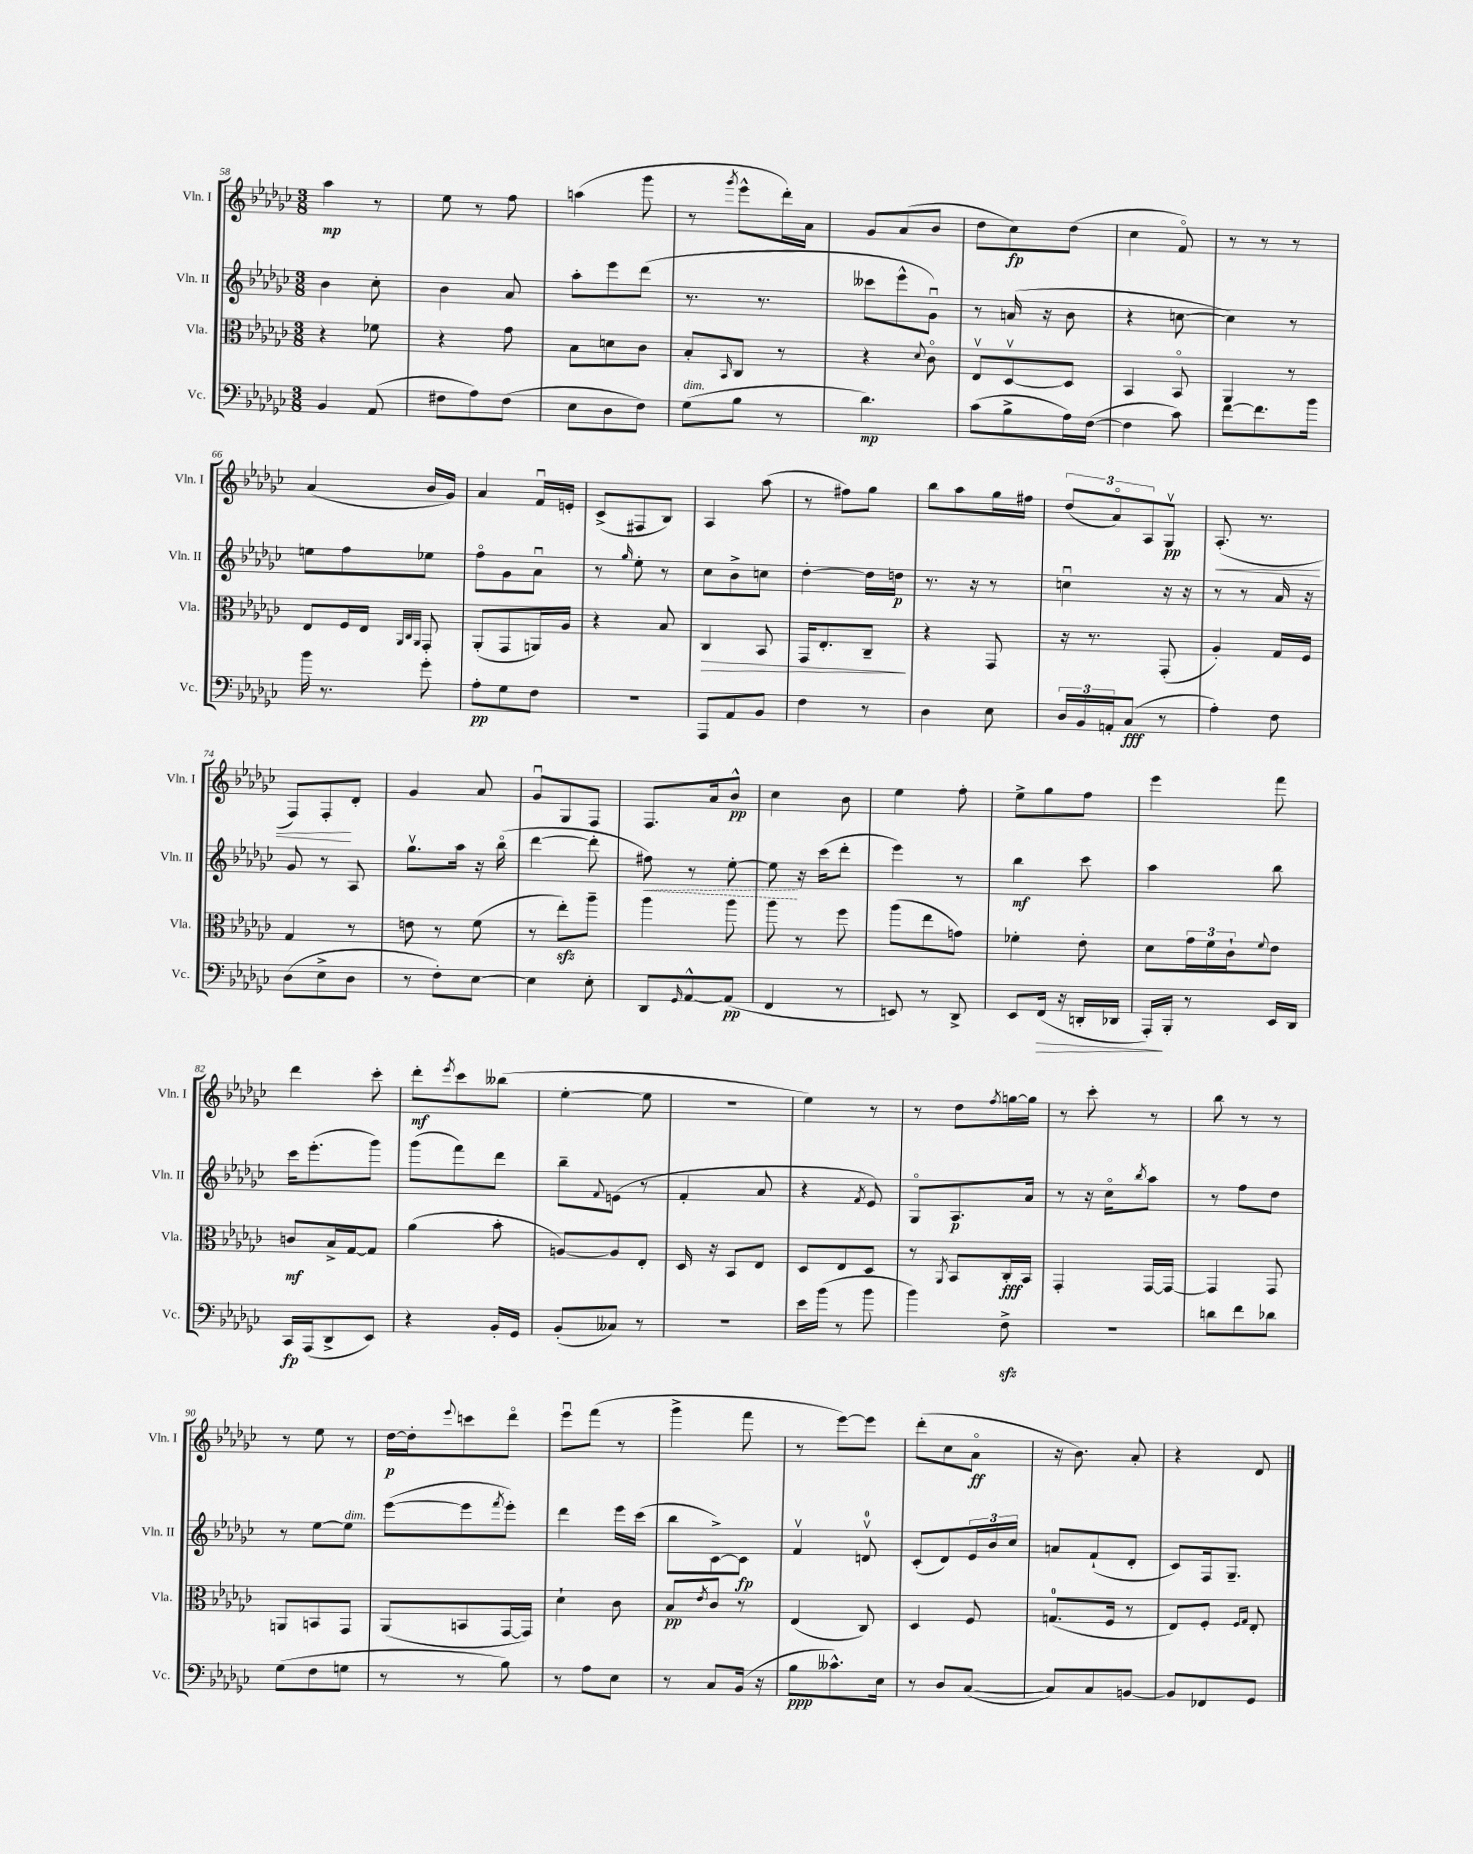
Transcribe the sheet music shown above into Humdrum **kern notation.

**kern	**dynam	**kern	**dynam	**kern	**dynam	**kern	**dynam
*part4	*part4	*part3	*part3	*part2	*part2	*part1	*part1
*staff4	*staff4	*staff3	*staff3	*staff2	*staff2	*staff1	*staff1
*I"Vc.	*	*I"Vla.	*	*I"Vln. II	*	*I"Vln. I	*
*I'Vc.	*	*I'Vla.	*	*I'Vln. II	*	*I'Vln. I	*
*clefF4	*	*clefC3	*	*clefG2	*	*clefG2	*
*k[b-e-a-d-g-c-]	*	*k[b-e-a-d-g-c-]	*	*k[b-e-a-d-g-c-]	*	*k[b-e-a-d-g-c-]	*
*M3/8	*	*M3/8	*	*M3/8	*	*M3/8	*
=58	=58	=58	=58	=58	=58	=58	=58
4BB-/	.	4r	.	4b-\	.	4aa-\	mp
(8AA-/	.	8f-X\	.	8cc-'\	.	8r	.
=59	=59	=59	=59	=59	=59	=59	=59
8F#X\L	.	4r	.	4b-\	.	8ee-\	.
8A-\)	.	.	.	.	.	8r	.
(8F#\J	.	8g-\	.	8a-/	.	8ff\	.
=60	=60	=60	=60	=60	=60	=60	=60
8E-\L	.	8B-\L	.	8aa-'\L	.	(4aan\	.
8D-\	.	8dn\	.	8eee-\	.	.	.
8F\J)	.	8c-\J	.	(8ddd-\J	.	8ggg-\	.
=61	=61	=61	=61	=61	=61	=61	=61
!LO:TX:a:i:t=dim.	!	!	!	!	!	!	!
(8G-\L	.	8B-'/L	.	8.r	.	8r	.
.	.	16qqBB-/	.	.	.	8qggg-/	.
8B-\J	.	8C-/J	.	.	.	8eee-^^\L	.
.	.	.	.	8.r	.	.	.
8r	.	8r	.	.	.	16ddd-'\L)	.
.	.	.	.	.	.	16a-\JJ	.
=62	=62	=62	=62	=62	=62	=62	=62
4.d-\)	mp	4r	.	8ccc--X\L	.	8g-/L	.
.	.	.	.	8eee-^^\	.	(8a-/	.
.	.	8qqd-/	.	.	.	.	.
.	.	8c-\	.	8g-u\J)	.	8b-/J	.
=63	=63	=63	=63	=63	=63	=63	=63
(8c-\L	.	8E-v/L	.	8r	.	8dd-\L	.
8B-^\	.	[8D-v/	.	(16an/	.	8cc-\)	fp
.	.	.	.	16r	.	.	.
16A-\L)	.	8D-/J]	.	8b-\	.	(8dd-\J	.
([16F\JJ	.	.	.	.	.	.	.
=64	=64	=64	=64	=64	=64	=64	=64
4F\]	.	4BB-/	.	4r	.	4cc-\	.
8c-\)	.	8BB-/	.	[8ccn\	.	8f/)	.
=65	=65	=65	=65	=65	=65	=65	=65
[8f\L	.	4AA-/	.	4cc\])	.	8r	.
8.f\]	.	.	.	.	.	8r	.
.	.	8r	.	8r	.	8r	.
16b-\Jk	.	.	.	.	.	.	.
!!LO:LB:g=z
=66	=66	=66	=66	=66	=66	=66	=66
16b-\	.	8E-/L	.	8een\L	.	(4a-/	.
8.r	.	.	.	.	.	.	.
.	.	16F/L	.	8ff\	.	.	.
.	.	16E-/JJ	.	.	.	.	.
.	.	32qqAA-/LLL	.	.	.	.	.
.	.	32qqC-/	.	.	.	.	.
.	.	32qqAA-/JJJ	.	.	.	.	.
8g-'\	.	8GG-'/	.	8ee-X\J	.	16b-/LL	.
.	.	.	.	.	.	16g-/JJ)	.
=67	=67	=67	=67	=67	=67	=67	=67
8A-'\L	pp	(8AA-'/L	.	8ff\L	.	4a-/	.
8G-\	.	8GG-/	.	8g-\	.	.	.
8F\J	.	16AAn/L)	.	8a-u\J	.	16fu/LL	.
.	.	16A-/JJ	.	.	.	16en'/JJ	.
=68	=68	=68	=68	=68	=68	=68	=68
4.r	.	4r	.	8r	.	(8c-^/L	.
.	.	.	.	16qqgg-/	.	.	.
.	.	.	.	8ee-'\	.	8F#X/	.
.	.	8B-/	.	8r	.	8B-/J)	.
=69	=69	=69	=69	=69	=69	=69	=69
!	!	!	!LO:HP:b	!	!	!	!
8AAA-/L	.	4C-/	>	8cc-\L	.	4A-/	.
8AA-/	.	.	.	8b-^\	.	.	.
8BB-/J	.	8BB-/	.	8ccn\J	.	(8aa-\	.
=70	=70	=70	=70	=70	=70	=70	=70
4F\	.	16GG-/KL	.	[4dd-'\	.	8r	.
.	.	8.E-'/	.	.	.	.	.
.	.	.	.	.	.	8ff#X\L)	.
8r	.	8C-~/J	.	16dd-\LL]	.	8gg-\J	.
.	.	.	.	16ddn\JJ	p	.	.
.	.	.	]	.	.	.	.
=71	=71	=71	=71	=71	=71	=71	=71
4D-\	.	4r	.	8.r	.	8bb-\L	.
.	.	.	.	.	.	8aa-\	.
.	.	.	.	16r	.	.	.
8E-\	.	8GG-/	.	8r	.	16gg-\L	.
.	.	.	.	.	.	16ff#X\JJ	.
=72	=72	=72	=72	=72	=72	=72	=72
24D-/LL	.	16r	.	4ccnu\	.	(12dd-/L	.
24BB-/	.	.	.	.	.	.	.
.	.	8.r	.	.	.	.	.
24AAn'/J	.	.	.	.	.	12a-/)	.
(8C-/J	fff	.	.	.	.	.	.
.	.	.	.	.	.	12A-/	.
8r	.	(8GG-'/	.	16r	.	8G-v/J	pp
.	.	.	.	16r	.	.	.
=73	=73	=73	=73	=73	=73	=73	=73
!	!	!	!	!	!	!	!LO:HP:b
4A-'\)	.	4A-'/)	.	8r	.	(8.A-'/	<
.	.	.	.	8r	.	.	.
.	.	.	.	.	.	8.r	.
8F\	.	16G-/LL	.	16a-/	.	.	.
.	.	16F/JJ	.	16r	.	.	.
!!LO:LB:g=z
=74	=74	=74	=74	=74	=74	=74	=74
(8D-\L	.	4G-/	.	8g-/	.	8F/L)	.
8E-^\	.	.	.	8r	.	8F'/	.
8D-\J	.	8r	.	8A-/	.	8d-'/J	[
=75	=75	=75	=75	=75	=75	=75	=75
8r	.	8en\	.	8.gg-v\L	.	4g-/	.
8F'\L)	.	8r	.	.	.	.	.
.	.	.	.	16aa-\Jk	.	.	.
[8E-\J	.	(8f\	.	16r	.	8a-/	.
.	.	.	.	(16bb-\	.	.	.
=76	=76	=76	=76	=76	=76	=76	=76
4E-\]	.	8r	.	[4ddd-\	.	8g-u/L	.
.	.	8ee-zz'\L)	.	.	.	8G-/	.
8E-'\	.	8aa-~\J	.	8ddd-'\]	.	8F/J	.
=77	=77	=77	=77	=77	=77	=77	=77
!	!	!	!	!	!LO:HP:b	!	!
8DD-/L	.	4aa-\	.	8ff#X\)	<	8.F/L	.
16qqGG-/	.	.	.	.	.	.	.
[8AA-^^/	.	.	.	8r	.	.	.
.	.	.	.	.	.	16a-/k	.
(8AA-/J]	pp	8aa-\	.	[8ee-'\	.	8b-^^/J	pp
=78	=78	=78	=78	=78	=78	=78	=78
4FF/	.	8aa-\	.	8ee-\]	.	4cc-\	.
.	.	8r	.	16r	[	.	.
.	.	.	.	(16ccc-\KL	.	.	.
8r	.	8ff\	.	8ddd-'\J	.	8b-\	.
=79	=79	=79	=79	=79	=79	=79	=79
8EEn/)	.	(8aa-\L	.	4eee-\)	.	4ee-\	.
8r	.	8ee-\	.	.	.	.	.
8DD-^/	.	8gn\J)	.	8r	.	8ff'\	.
=80	=80	=80	=80	=80	=80	=80	=80
8EE-/L	.	4f-X'\	.	4bb-\	mf	8ee-^\L	.
!	!LO:HP:b	!	!	!	!	!	!
(16FF/Jk	>	.	.	.	.	8gg-\	.
16r	.	.	.	.	.	.	.
16DDn'/LL	.	8e-'\	.	8ccc-\	.	8ff\J	.
16DD-X/JJ	.	.	.	.	.	.	.
=81	=81	=81	=81	=81	=81	=81	=81
16AAA-'/LL)	.	8d-\L	.	4aa-\	.	4eee-\	.
16BBB-'/JJ	]	.	.	.	.	.	.
8r	.	24g-\L	.	.	.	.	.
.	.	24f\	.	.	.	.	.
.	.	24c-`\J	.	.	.	.	.
.	.	8qqf/	.	.	.	.	.
16EE-/LL	.	8e-\J	.	8bb-\	.	8fff\	.
16DD-/JJ	.	.	.	.	.	.	.
!!LO:LB:g=z
=82	=82	=82	=82	=82	=82	=82	=82
16CC-/LL	fp	8cn/L	mf	16ccc-\KL	.	4ddd-\	.
(16AAA-/J	.	.	.	(8.eee-'\	.	.	.
8DD-^/	.	16B-^/L	.	.	.	.	.
.	.	[16G-/J	.	.	.	.	.
8EE-/J)	.	8G-/J]	.	8ggg-\J)	.	8ccc-'\	.
=83	=83	=83	=83	=83	=83	=83	=83
4r	.	(4a-\	.	(8ggg-\L	.	8ddd-'\L	mf
.	.	.	.	.	.	8qeee-/	.
.	.	.	.	8fff\)	.	8ccc-\	.
16BB-'/LL	.	8b-'\	.	8ddd-\J	.	(8bb--X\J	.
16GG-/JJ	.	.	.	.	.	.	.
=84	=84	=84	=84	=84	=84	=84	=84
(8BB-'/L	.	[8An/L)	.	8bb-~\L	.	[4ee-'\	.
.	.	.	.	8qqf/	.	.	.
8C--X/J)	.	8A/]	.	(8en\J	.	.	.
8r	.	8E-'/J	.	8r	.	8ee-\]	.
=85	=85	=85	=85	=85	=85	=85	=85
4.r	.	16D-/	.	4f'/	.	4.r	.
.	.	16r	.	.	.	.	.
.	.	8BB-/L	.	.	.	.	.
.	.	8E-/J	.	8a-/	.	.	.
=86	=86	=86	=86	=86	=86	=86	=86
16e-\LL	.	8D-/L	.	4r	.	4ee-\)	.
(16b-\JJ	.	.	.	.	.	.	.
8r	.	8E-/	.	.	.	.	.
.	.	.	.	8qf/	.	.	.
8b-\	.	8D-/J	.	8e-/)	.	8r	.
=87	=87	=87	=87	=87	=87	=87	=87
4b-\)	.	8r	.	8G-/L	.	8r	.
.	.	8qAA-/	.	.	.	.	.
.	.	8BB-/L	.	8.A-/	p	8dd-\L	.
.	.	.	.	.	.	8qff/	.
8Fzz^\	.	16C-'/L	fff	.	.	[16ggn\L	.
.	.	16BB-/JJ	.	16a-/Jk	.	16gg\JJ]	.
=88	=88	=88	=88	=88	=88	=88	=88
4.r	.	4GG-'/	.	8r	.	8r	.
.	.	.	.	16r	.	8ccc-'\	.
.	.	.	.	16cc-\KL	.	.	.
.	.	.	.	8qbb-/	.	.	.
.	.	[16GG-/LL	.	8aa-\J	.	8r	.
.	.	16GG-/JJ_	.	.	.	.	.
=89	=89	=89	=89	=89	=89	=89	=89
8dn\L	.	4GG-/]	.	8r	.	8bb-\	.
8f\	.	.	.	8ff\L	.	8r	.
8d-X\J	.	8GG-/	.	8dd-\J	.	8r	.
!!LO:LB:g=z
=90	=90	=90	=90	=90	=90	=90	=90
(8G-\L	.	8AAn/L	.	8r	.	8r	.
8F\	.	8BBn/	.	[8ee-\L	.	8ee-\	.
!	!	!	!	!LO:TX:a:i:t=dim.	!	!	!
8Gn\J	.	8GG-/J	.	8ee-\J]	.	8r	.
=91	=91	=91	=91	=91	=91	=91	=91
8r	.	(8AA-/L	.	([8eee-\L	.	[16dd-\LL	p
.	.	.	.	.	.	16dd-'\J]	.
.	.	.	.	.	.	8qqeee-/	.
8r	.	8BBn/	.	8eee-\]	.	8cccn\	.
.	.	.	.	8qfff/	.	.	.
8B-\)	.	[16GG-/L	.	8eee-'\J)	.	8ddd-\J	.
.	.	16GG-/JJ])	.	.	.	.	.
=92	=92	=92	=92	=92	=92	=92	=92
8r	.	4d-`\	.	4ddd-\	.	8eee-u\L	.
8A-\L	.	.	.	.	.	(8fff\J	.
8E-\J	.	8c-\	.	16eee-\LL	.	8r	.
.	.	.	.	(16ccc-\JJ	.	.	.
=93	=93	=93	=93	=93	=93	=93	=93
8r	.	8B-/L	pp	8bb-\L	.	4ggg-^\	.
.	.	8qe-/	.	.	.	.	.
8C-/L	.	8c-/J	.	[8c-^\)	.	.	.
(16BB-/Jk	.	8r	.	8c-\J]	fp	8fff\	.
16r	.	.	.	.	.	.	.
=94	=94	=94	=94	=94	=94	=94	=94
8B-\L	ppp	(4E-/	.	4fv/	.	8r	.
8.c--X^^\)	.	.	.	.	.	[8eee-\L)	.
.	.	8C-/)	.	8dnv/	.	8eee-\J]	.
16E-\Jk	.	.	.	.	.	.	.
=95	=95	=95	=95	=95	=95	=95	=95
8r	.	4D-/	.	(8c-'/L	.	(8ddd-'\L	.
8D-/L	.	.	.	8d-/)	.	8cc-\	.
([8C-/J	.	8F/	.	24e-/L	.	8a-\J	ff
.	.	.	.	24b-/	.	.	.
.	.	.	.	24cc-/JJ	.	.	.
=96	=96	=96	=96	=96	=96	=96	=96
8C-/L])	.	(8.Gn/L	.	8an/L	.	16r	.
.	.	.	.	.	.	8.b-\)	.
8C-/	.	.	.	(8f`/	.	.	.
.	.	16F/Jk	.	.	.	.	.
[8BBn/J	.	8r	.	8d-'/J	.	8a-'/	.
=97	=97	=97	=97	=97	=97	=97	=97
8BB/L]	.	8E-/L)	.	8c-/L)	.	4r	.
8FF-X/	.	8F'/J	.	16F/k	.	.	.
.	.	.	.	8.G-~/J	.	.	.
.	.	16qqF/LL	.	.	.	.	.
.	.	16qqG-/JJ	.	.	.	.	.
8GG-/J	.	8E-'/	.	.	.	8d-/	.
==	==	==	==	==	==	==	==
*-	*-	*-	*-	*-	*-	*-	*-
